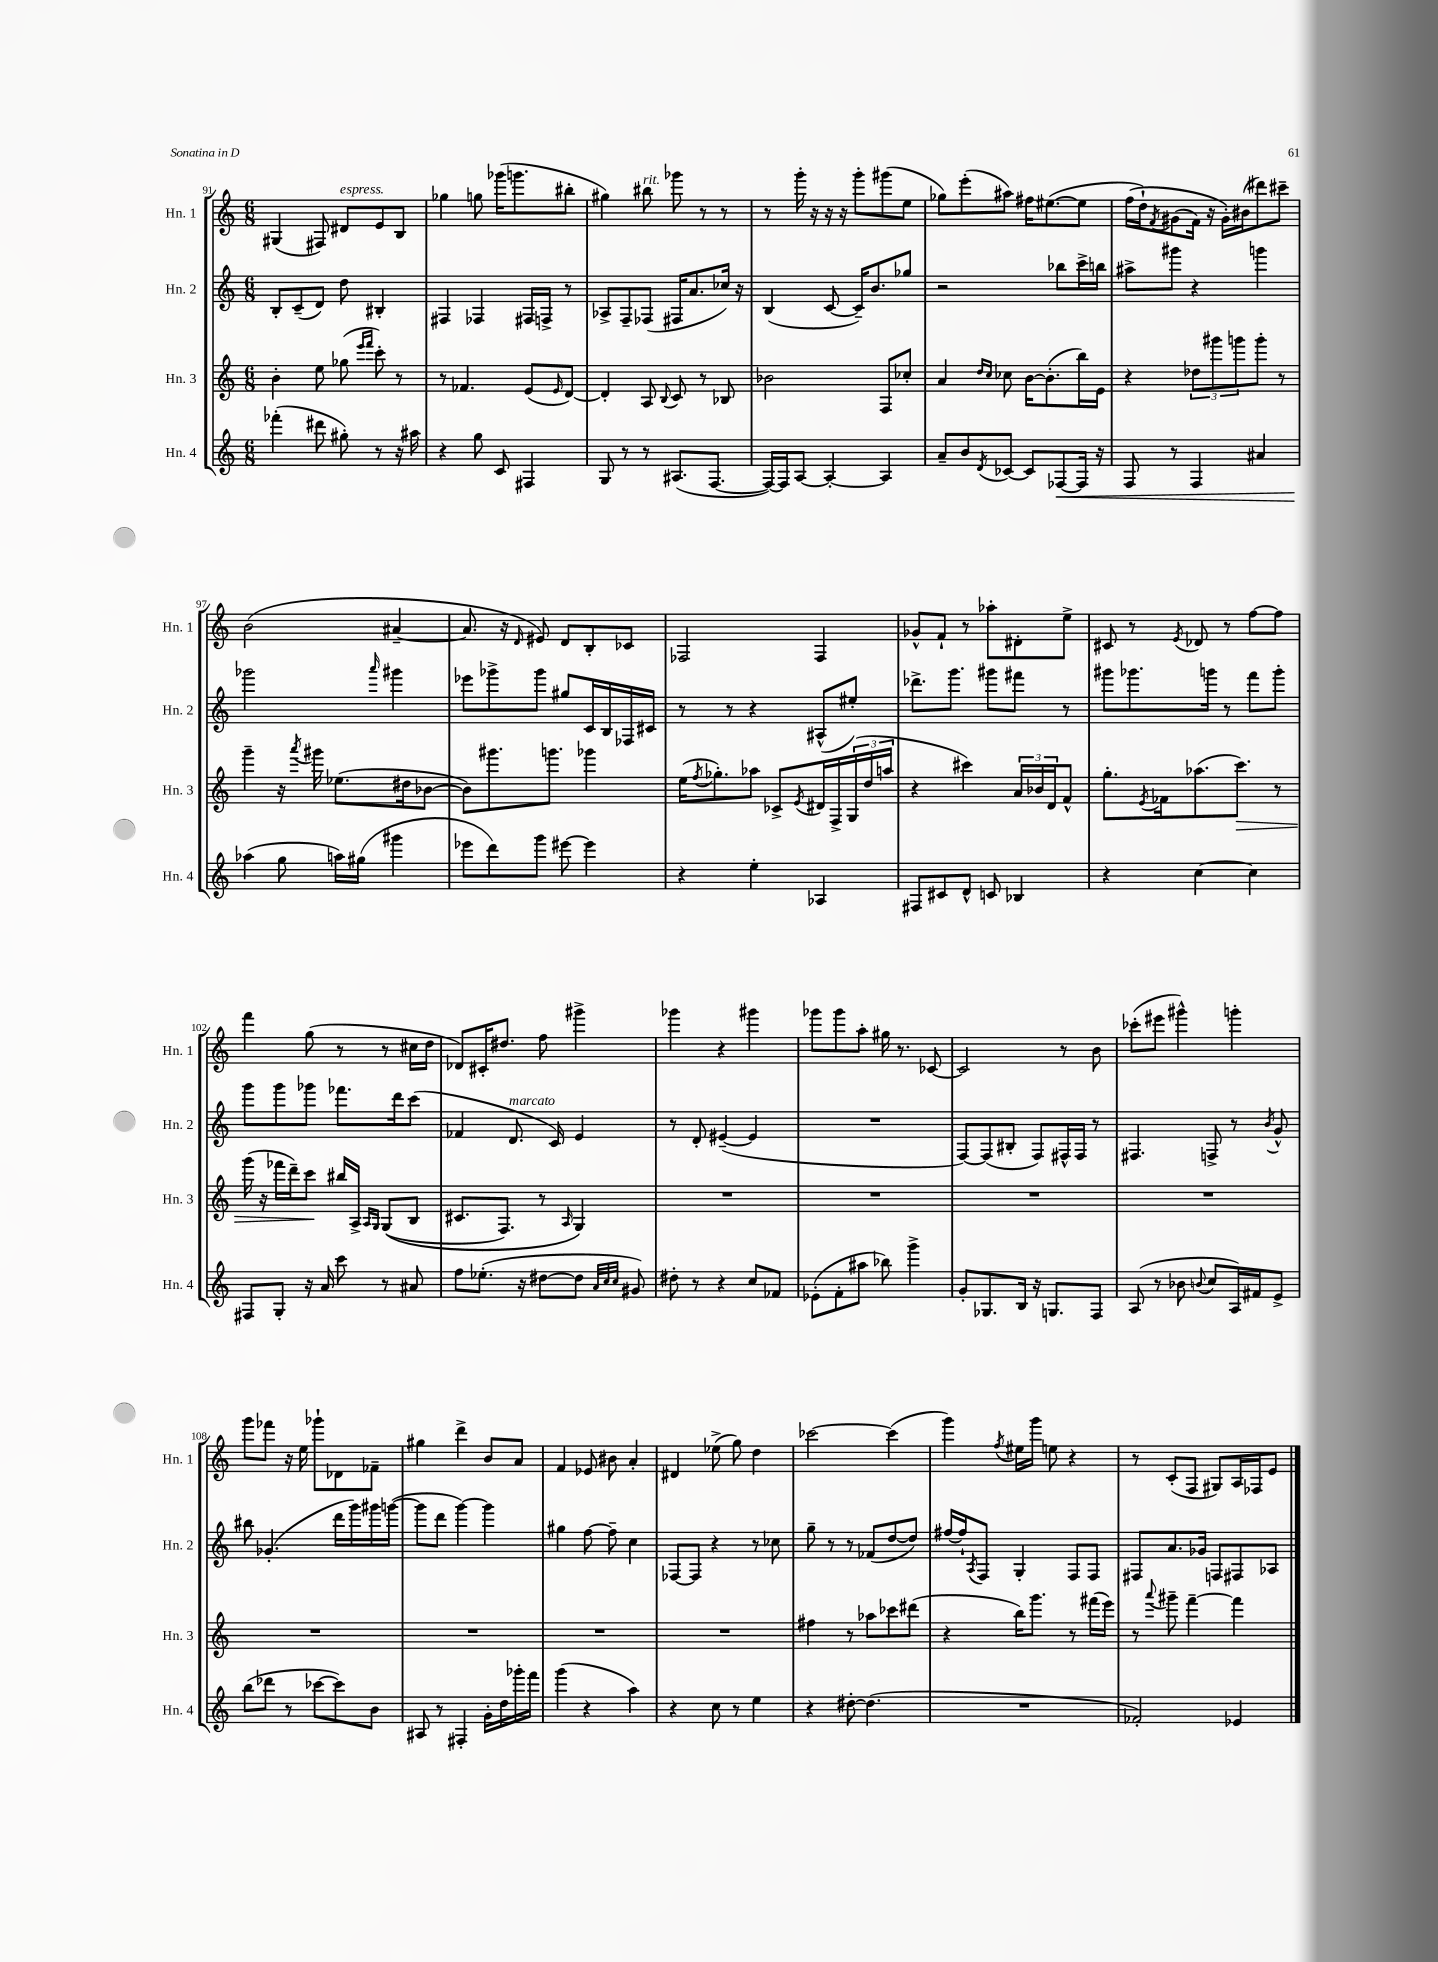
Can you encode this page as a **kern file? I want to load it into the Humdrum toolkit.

**kern	**kern	**kern	**kern
*staff4	*staff3	*staff2	*staff1
*clefG2	*clefG2	*clefG2	*clefG2
*k[]	*k[]	*k[]	*k[]
*M6/8	*M6/8	*M6/8	*M6/8
(4fff-'	4b'	8B'	(4G#
.	.	(8c~	.
8ddd#	8ee	8d)	8F#)
8gg#')	(8gg-	8dd	8d#
.	16qqeee	.	.
.	16qqfff	.	.
8r	8ccc')	4B#'	8e
16r	8r	.	8B
16aa#	.	.	.
=	=	=	=
4r	8r	4F#	4gg-
.	4.f-	.	.
8gg	.	4F-	8gg
8c	.	.	(16ggg-
.	.	.	8.ggg
4F#	(8e	16F#	.
.	.	16F^	.
.	16qqe	.	.
.	[8d)	8r	8bb#'
=	=	=	=
8G	4d']	8A-^	4gg#)
8r	.	8F~	.
8r	8A	(8F-	8bb#
.	8qqB	.	.
(8.A#	8c	16F#	8ggg-
.	.	8.a	.
.	8r	.	8r
[8.F	.	.	.
.	8B-	16cc-)	8r
.	.	16r	.
=	=	=	=
16F_)	2b-	(4B	8r
16F]	.	.	.
[8A	.	.	16ggg'
.	.	.	16r
4A'_	.	[8c	16r
.	.	.	16r
.	.	16c~])	8ggg'
.	.	8.b	.
4A]	8F	.	(8ggg#
.	8cc-'	8gg-	8ee
=	=	=	=
8a~	4a	2r	8gg-)
8b	.	.	(8eee'
.	16qqdd	.	.
8qd	16qqcc	.	.
[8c-	8cc-	.	8aa#)
8c-]	[16b	.	16ff#
.	(8.b']	.	([8.ee#
[8F-	.	8bb-	.
16F-]	16bb)	16ccc^	8ee#]
16r	16e	16bb	.
=	=	=	=
8F	4r	8aa#^	&(16ff
.	.	.	16dd`)
.	.	.	8qf
8r	.	8ggg#	(8g#
4F	12dd-	4r	16f)
.	.	.	16r
.	12ggg#	.	.
.	.	.	16g#'&)
.	12ggg	.	.
.	.	.	(16b#
4a#	8ggg'	4ggg	8ddd#)
.	8r	.	8ccc#~
=	=	=	=
(4aa-	4ggg~	2ggg-	(2b
8gg	16r	.	.
.	8qaaa	.	.
.	16ggg#	.	.
16aa)	(8.ee-	.	.
(16gg#	.	.	.
.	.	16qqaaa	.
4ggg#	.	4ggg#	[4a#~
.	16dd#	.	.
.	[8b-	.	.
=	=	=	=
8eee-	8b-])	8eee-	8.a#]
8ddd)	8.ggg#	8ggg-^	.
.	.	.	16r
.	.	.	16qqd
8ggg	.	8ggg-	8e#)
.	8.ggg	.	.
[8eee#	.	8gg#	8d
4eee#]	4ggg-	16c	8B'
.	.	16B	.
.	.	16F-	8c-
.	.	16c#	.
=	=	=	=
4r	(16ee	8r	2F-
.	8qff	.	.
.	8.gg-')	.	.
.	.	8r	.
4ee'	8aa-	4r	.
.	8c-^	.	.
.	8qe	.	.
4A-	16d#	(8A#^^	4F-
.	16F^	.	.
.	(24G	8ee#')	.
.	24dd	.	.
.	24aa	.	.
=	=	=	=
8F#	4r	8.ddd-^	8g-^^
8c#	.	.	8f`
.	.	8.ggg	.
8d^^	4ccc#)	.	8r
8c	.	8ggg#	8aa-'
4B-	24a	8fff#	8d#'
.	24b-	.	.
.	24d	.	.
.	8f^^	8r	8ee^
=	=	=	=
4r	8.gg'	8ggg#	8c#
.	.	8.ggg-	8r
.	8qe	.	.
.	16f-	.	.
.	.	.	8qe
[4cc	(8.aa-	.	8d-
.	.	16ggg	.
.	.	8r	8r
.	8.ccc)	.	.
4cc]	.	8fff	[8ff
.	8r	8ggg'	8ff]
=	=	=	=
8F#	(16ggg	8ggg	4fff
.	16r	.	.
8G'	16fff-	8ggg	.
.	16ddd~)	.	.
16r	8ccc	8ggg-	(8gg
16a	.	.	.
8ccc	16bb#	8.fff-	8r
.	16A^	.	.
.	16qqA	.	.
.	16qqG	.	.
8r	&((8G	.	8r
.	.	16ddd	.
8a#	8B	(8ccc	16cc#
.	.	.	16dd
=	=	=	=
8ff	8.c#	4f-	8d-)
(8.ee-'	.	.	16c#'
.	8.F)	.	8.dd#
.	.	8.d	.
16r	.	.	.
[8dd#	8r	.	8ff
.	.	16c)	.
.	16qqA	.	.
8dd#]	4G&)	4e	4ggg#^
32qqa	.	.	.
32qqcc	.	.	.
32qqcc	.	.	.
8g#)	.	.	.
=	=	=	=
8dd#'	2.r	8r	4ggg-
8r	.	8d'	.
4r	.	([4e#~	4r
8cc	.	4e#]	4ggg#
8f-	.	.	.
=	=	=	=
(8e-'	2.r	2.r	8ggg-
8f'	.	.	8ggg-
8aa#	.	.	8aa'
8bb-)	.	.	16gg#
.	.	.	8.r
4ggg^	.	.	.
.	.	.	[8c-
=	=	=	=
8g'	2.r	[8F)	2c-]
8.G-	.	(8F]	.
.	.	8B#'	.
16B	.	.	.
16r	.	8F)	.
8.G	.	.	.
.	.	16F#^^	8r
.	.	16F#	.
8F	.	8r	8b
=	=	=	=
(8A	2.r	4.F#	(8ccc-'
8r	.	.	8eee#
8b-	.	.	4ggg#^^)
8qqb	.	.	.
8cc	.	8F^	.
16A)	.	8r	4ggg'
16f#	.	.	.
.	.	8qb	.
8e^	.	8g^^	.
=	=	=	=
(8bb	2.r	8bb#	8ggg
8ddd-	.	(4.g-'	8fff-
8r	.	.	16r
.	.	.	16ee
[8ccc-	.	.	8ggg-`
8ccc-])	.	16ddd	8d-
.	.	16ggg)	.
8b	.	16ggg#	8f-~
.	.	([16ggg	.
=	=	=	=
8A#	2.r	8ggg]	4gg#
8r	.	8ddd	.
4F#'	.	[4ggg)	4ddd^
16g'	.	4ggg]	8b
16dd	.	.	.
16ggg-'	.	.	8a
16fff	.	.	.
=	=	=	=
(4ggg	2.r	4gg#	4f
4r	.	[8ff	8e-
.	.	8ff~]	8b#
4aa)	.	4cc	4a'
=	=	=	=
4r	2.r	[8F-	4d#
.	.	8F-]	.
8cc	.	4r	(8ee-^
8r	.	.	8gg)
4ee	.	8r	4dd
.	.	8cc-	.
=	=	=	=
4r	4ff#	8gg~	[2ccc-
.	.	8r	.
[8dd#'	8r	8r	.
(4.dd#]	8aa-	(8f-	.
.	8ccc-	[8dd	(4ccc-]
.	(8ddd#	8dd])	.
=	=	=	=
2.r	4r	[16ff#	4ggg)
.	.	16ff#`]	.
.	.	8qA	.
.	.	8F	.
.	.	.	8qff
.	16bb)	4G'	16ee#
.	8.ggg	.	16ggg
.	.	.	8ee
.	8r	8F	4r
.	(16fff#	8F	.
.	16eee)	.	.
=	=	=	=
2f-')	8r	8F#	8r
.	8qqaaa	.	.
.	8ggg#~	8.a	(8c'
.	[4fff~	.	8F
.	.	16g-	.
.	.	8F	8G#)
4e-	4fff]	8F#	16A
.	.	.	16F-
.	.	8A-	8e
==	==	==	==
*-	*-	*-	*-
